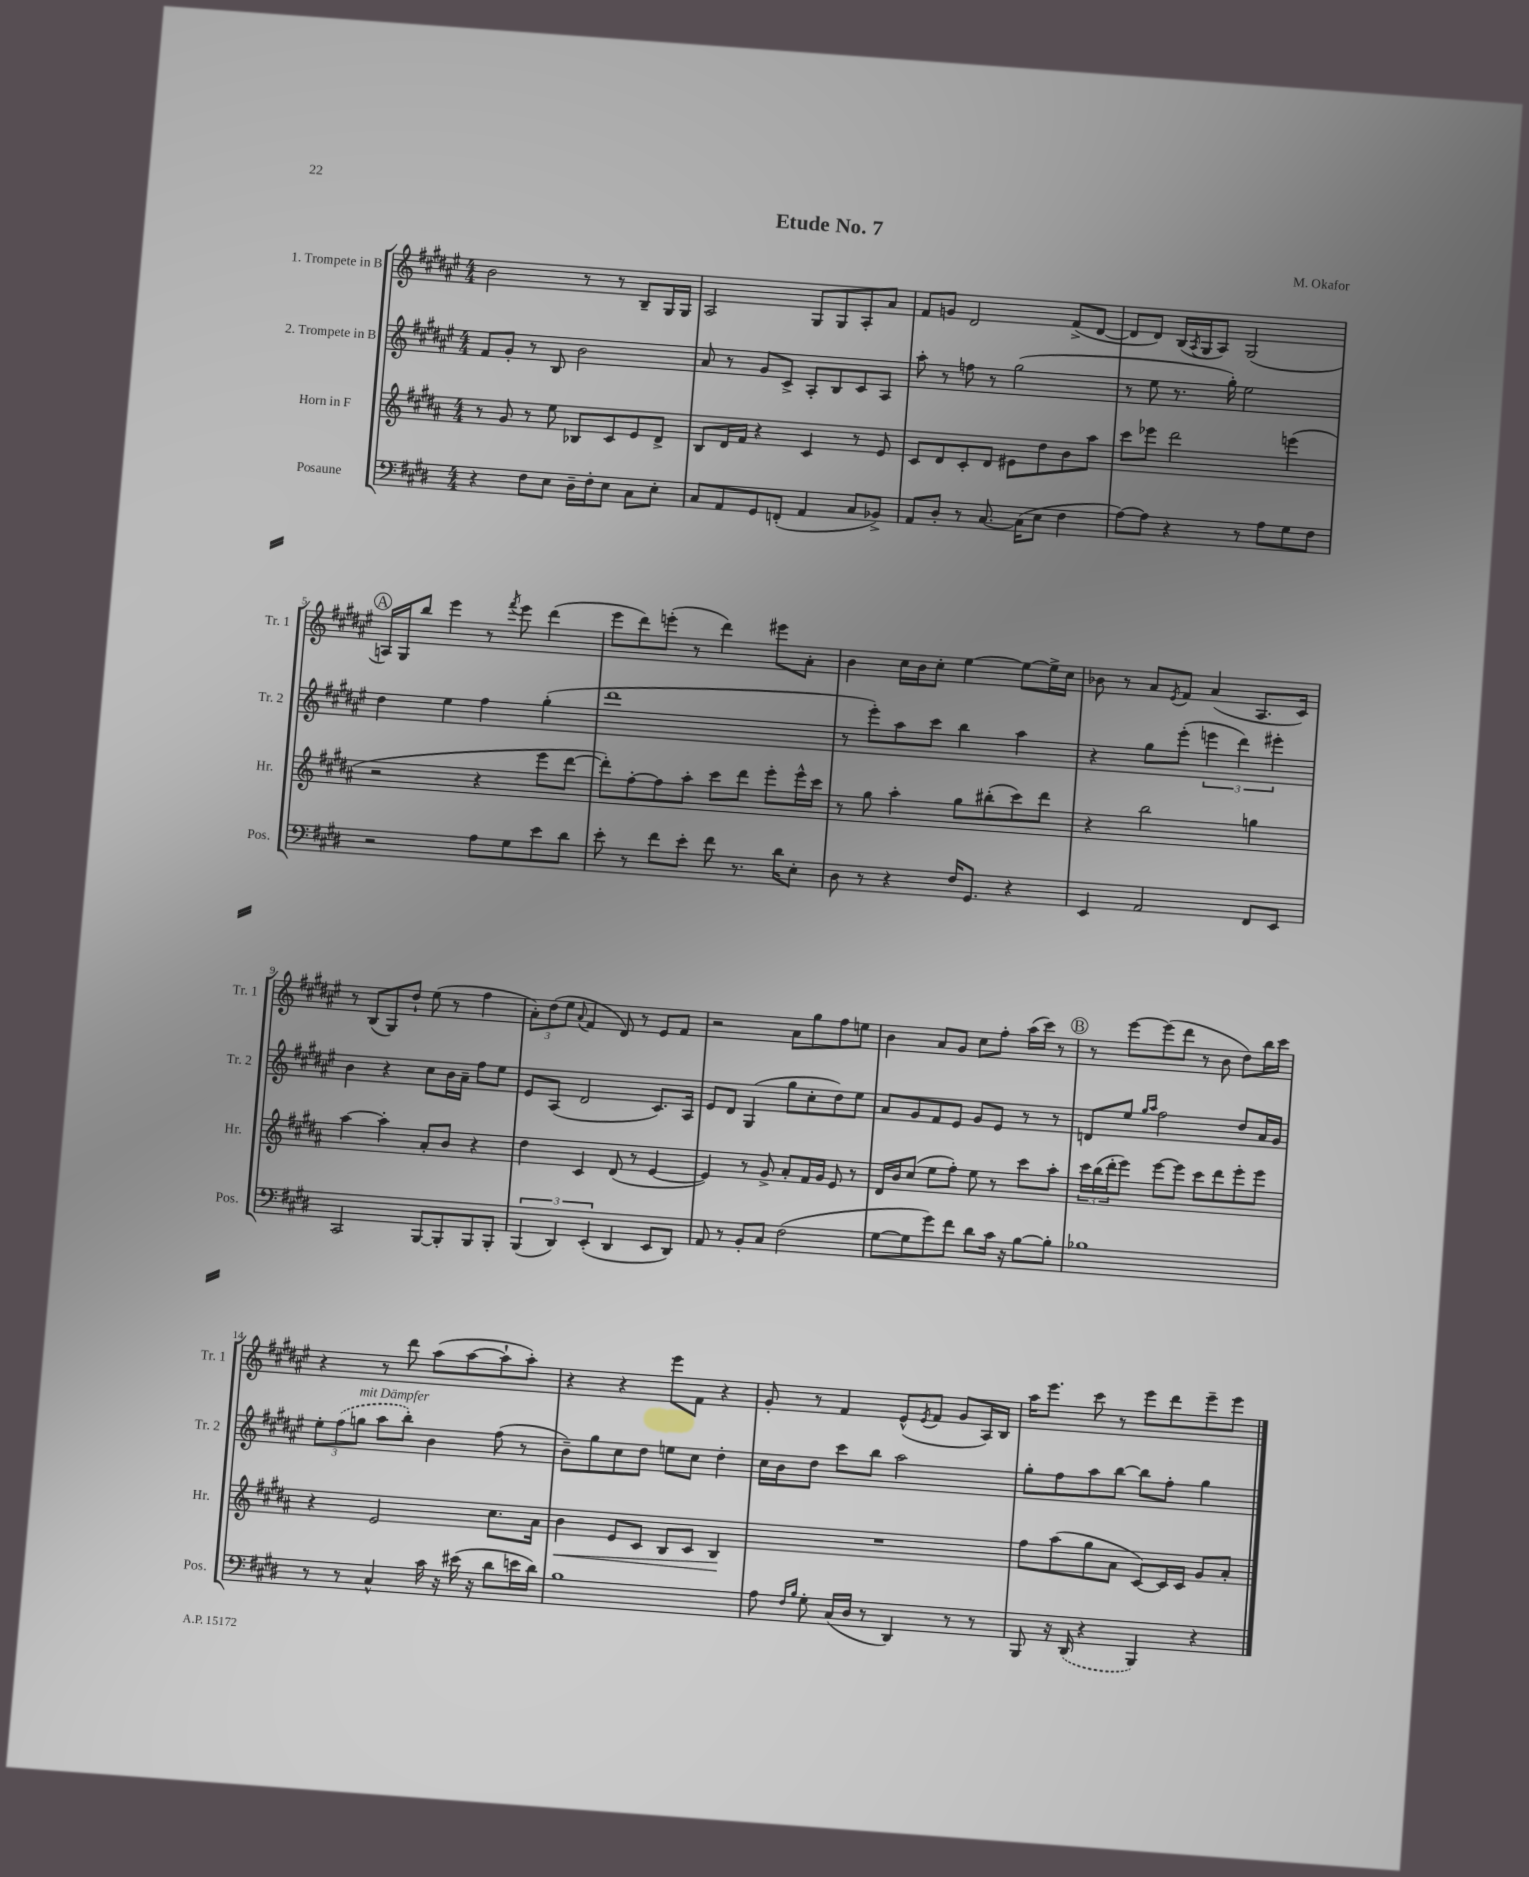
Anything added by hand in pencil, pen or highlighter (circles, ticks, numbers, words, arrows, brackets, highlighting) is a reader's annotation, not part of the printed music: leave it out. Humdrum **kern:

**kern	**kern	**dynam	**kern	**kern
*part4	*part3	*part3	*part2	*part1
*staff4	*staff3	*staff3	*staff2	*staff1
*I"Posaune	*I"Horn in F	*	*I"2. Trompete in B	*I"1. Trompete in B
*I'Pos.	*I'Hr.	*	*I'Tr. 2	*I'Tr. 1
*clefF4	*clefG2	*	*clefG2	*clefG2
*k[f#c#g#d#]	*k[f#c#g#d#a#]	*	*k[f#c#g#d#a#e#]	*k[f#c#g#d#a#e#]
*M4/4	*M4/4	*	*M4/4	*M4/4
=1	=1	=1	=1	=1
4r	8r	.	8f#/L	2b\
.	8g#/	.	8g#'/J	.
8F#\L	8r	.	8r	.
8E\J	8ee\	.	8B/	.
16D#~\LL	8B-X/L	.	2b\	8r
16F#'\J	.	.	.	.
8E\J	8c#/	.	.	8r
8C#\L	8e/	.	.	8B~/L
8E'\J	8d#^/J	.	.	16G#/L
.	.	.	.	16G#/JJ
=2	=2	=2	=2	=2
8C#/L	8B/L	.	8a#/	2A#/
8AA/	16d#/L	.	8r	.
.	16f#/JJ	.	.	.
8GG#/	4r	.	8g#/L	.
(8FFn'/J	.	.	8c#^/J	.
4AA/	4c#/	.	8A#'/L	8G#/L
.	.	.	8B/	8G#/
8C#/L	8r	.	8c#/	8A#'/
8BB-X^/J)	8e/	.	8A#/J	8a#/J
=3	=3	=3	=3	=3
8AA/L	8c#/L	.	8aa#'\	8f#/L
8D#'/J	8d#/	.	8r	8gn/J
8r	8c#'/	.	8ffn\	2d#/
[8.C#/	8d#/J	.	8r	.
.	8e#X\L	.	(2gg#\	.
(16C#\KL]	.	.	.	.
8E\J	8dd#\	.	.	.
4F#\	8b\	.	.	(8f#^/L
.	8aa#\J	.	.	[8d#/J
=4	=4	=4	=4	=4
[8A\L)	8ccc#\L	.	8r	8d#/L]
8A\J]	8eee-X\J	.	8ee#\	8d#/J)
4r	2ddd#\	.	8.r	(16B/LL
.	.	.	.	8qA#/
.	.	.	.	16G#/J
.	.	.	.	8A#/J)
.	.	.	16gg#'\)	.
8r	.	.	2ee#\	(2G#/
8A\L	.	.	.	.
8G#\	(4eeen\	.	.	.
8F#\J	.	.	.	.
!!LO:LB:g=z
!!LO:REH:place=s1:t=A
=5	=5	=5	=5	=5
2r	2r	.	4dd#\	16An/LL)
.	.	.	.	16G#/J
.	.	.	.	8bb/J
.	.	.	4ee#\	4eee#\
8A\L	4r	.	4ff#\	8r
.	.	.	.	8qfff#/
8G#\	.	.	.	8eee#\
8e\	8eee\L	.	(4gg#'\	(4ddd#\
8d#\J	[8ddd#\J	.	.	.
=6	=6	=6	=6	=6
8e'\	8ddd#'\L])	.	1ddd#	8eee#\L
8r	[8ff#'\	.	.	8ddd#\)
8f#\L	8ff#\]	.	.	(8eeen'\J
8e'\J	8aa#'\J	.	.	8r
8f#\	8ccc#\L	.	.	4ddd#\)
8.r	8ddd#\J	.	.	.
.	8eee'\L	.	.	8eee#X\L
16d#\KL	.	.	.	.
8E'\J	16eee^^\L	.	.	8a#'\J
.	16ccc#\JJ	.	.	.
=7	=7	=7	=7	=7
8D#\	8r	.	8r	4b\
8r	8gg#\	.	8eee#'\L)	.
4r	4aa#'\	.	8aa#\	16cc#\LL
.	.	.	.	16b\J
.	.	.	8ccc#\J	8cc#'\J
16F#/KL	8gg#\L	.	4bb\	[4ee#\
8.GG#/J	.	.	.	.
.	(8bb#X'\	.	.	.
4r	8ccc#\)	.	4aa#\	8ee#\L_
.	8ddd#\J	.	.	16ee#^\L]
.	.	.	.	16cc#\JJ
=8	=8	=8	=8	=8
4EE/	4r	.	4r	8b-X\
.	.	.	.	8r
2AA/	2bb\	.	8gg#\L	8a#/L
.	.	.	.	8qe#/
.	.	.	(8eee#'\J	8f#/J
.	.	.	6eeen\	(4a#/
.	.	.	6ddd#\)	.
8FF#/L	4ggn\	.	.	8.A#/L
.	.	.	6eee#X'\	.
8EE/J	.	.	.	.
.	.	.	.	16c#/Jk)
!!LO:LB:g=z
=9	=9	=9	=9	=9
2CC#/	[4aa#\	.	4b\	8r
.	.	.	.	(8B/L
.	4aa#'\]	.	4r	8G#/)
.	.	.	.	8dd#`/J
[8BBB/L	8a#'/L	.	8cc#\L	(8ee#\
8BBB'/]	8b/J	.	16b\L	8r
.	.	.	16a#~\JJ	.
8BBB/	4r	.	8ff#\L	4ff#\
8BBB'/J	.	.	8ee#\J	.
=10	=10	=10	=10	=10
(6BBB/	4dd#\	.	8e#/L	12a#'\L)
.	.	.	.	(12dd#\
.	.	.	(8A#/J	.
6DD#/)	.	.	.	12ee#\J
.	.	.	.	8qqa#/
.	4c#/	.	2d#/	4f#/
(6EE'/	.	.	.	.
4DD#/	(8d#/	.	.	8d#/)
.	8r	.	.	8r
8EE/L	[4e/	.	8.c#/L)	8e#/L
8DD#/J)	.	.	.	8f#/J
.	.	.	16A#/Jk	.
=11	=11	=11	=11	=11
8AA/	4e/])	.	8e#/L	2r
8r	.	.	8d#/J	.
8BB'/L	8r	.	(4G#/	.
8C#/J	8g#^/	.	.	.
(2F#\	8a#'/L	.	8gg#\L	8a#\L
.	16f#/L	.	8cc#'\	8gg#\
.	16g#/JJ	.	.	.
.	8e/	.	8dd#\)	8ff#\
.	8r	.	8ee#\J	8een\J
=12	=12	=12	=12	=12
[8G#\L	16d#/LL	.	8a#/L	4b\
.	16b/J	.	.	.
8G#\]	(8cc#/J	.	8g#/	.
8g#\)	8ee\L	.	8f#/	8a#/L
8f#\J	8ff#'\J)	.	8e#/J	8g#/J
8d#\L	8ee\	.	8g#/L	8cc#\L
16c#\Jk	8r	.	8e#/J	8ff#'\J
16r	.	.	.	.
[8B\L	8ccc#\L	.	8r	(16aa#\LL
.	.	.	.	16ccc#\JJ)
8B'\J]	8aa#'\J	.	8r	8r
!!LO:REH:place=s1:t=B
=13	=13	=13	=13	=13
1B-X	24ccc#\LL	.	8dn/L	8r
.	(24bb\	.	.	.
.	24ddd#'\J	.	.	.
.	8eee\J)	.	8ee#/J	[8eee#\L
.	.	.	16qqgg#/LL	.
.	.	.	16qqaa#/JJ	.
.	[8eee\L	.	2ff#\	(8eee#\]
.	8eee\J]	.	.	8ddd#\J
.	8ccc#\L	.	.	8r
.	8ddd#\	.	.	8b\
.	8eee'\	.	8dd#/L	8dd#\L)
.	8eee\J	.	16a#/L	16bb\L
.	.	.	16g#/JJ	16ccc#\JJ
!!LO:LB:g=z
=14	=14	=14	=14	=14
8r	4r	.	12ee#'\L	4r
.	.	.	(12ff#\	.
8r	.	.	.	.
!	!	!	!LO:TX:a:i:t=mit Dämpfer	!
.	.	.	12ggn\J	.
4C#^^/	2e/	.	8aa#\L	8r
.	.	.	8bb'\J)	8ddd#\
16c#\	.	.	4b\	(8aa#\L
16r	.	.	.	.
(16e#X\	.	.	.	[8aa#\
16r	.	.	.	.
8d#\L	8.cc#\L	.	(8ff#\	8aa#`\]
16en\L	.	.	8r	8aa#'\J)
16d#\JJ)	16a#\Jk	.	.	.
=15	=15	=15	=15	=15
!	!	!LO:HP:b	!	!
1B	4b\	<	8b~\L)	4r
.	.	.	8gg#\	.
.	8e/L	.	8cc#\	4r
.	8c#/J	.	8dd#\J	.
.	8B/L	.	8een\L	8eee#\L
.	8c#/J	.	8cc#\J	8f#\J
.	4B/	.	4dd#'\	4r
.	.	[	.	.
=16	=16	=16	=16	=16
8A\	1r	.	16cc#\LL	8g#'/
.	.	.	16b\J	.
16qqF#/LL	.	.	.	.
16qqB/JJ	.	.	.	.
8G#'\	.	.	8dd#\J	8r
(16C#/LL	.	.	8ccc#\L	4f#/
16D#/JJ	.	.	.	.
8r	.	.	8bb\J	.
4DD#/)	.	.	2aa#\	(8e#^^/L
.	.	.	.	8qe#/
.	.	.	.	8f#/J
8r	.	.	.	8g#/L
8r	.	.	.	16A#/L)
.	.	.	.	16B/JJ
=17	=17	=17	=17	=17
8BBB/	8ff#\L	.	8gg#'\L	16aa#\KL
.	.	.	.	8.eee#\J
16r	(8aa#\	.	8ff#\	.
(16DD#/	.	.	.	.
4r	8gg#\	.	8aa#\	8ccc#\
.	8a#\J	.	[8bb\J	8r
4BBB/)	[8c#/L)	.	8bb\L]	8eee#\L
.	16c#/L]	.	8ff#'\J	8ddd#\
.	16c#/JJ	.	.	.
4r	8g#/L	.	4gg#\	8eee#~\
.	8a#'/J	.	.	8eee#\J
==	==	==	==	==
*-	*-	*-	*-	*-
